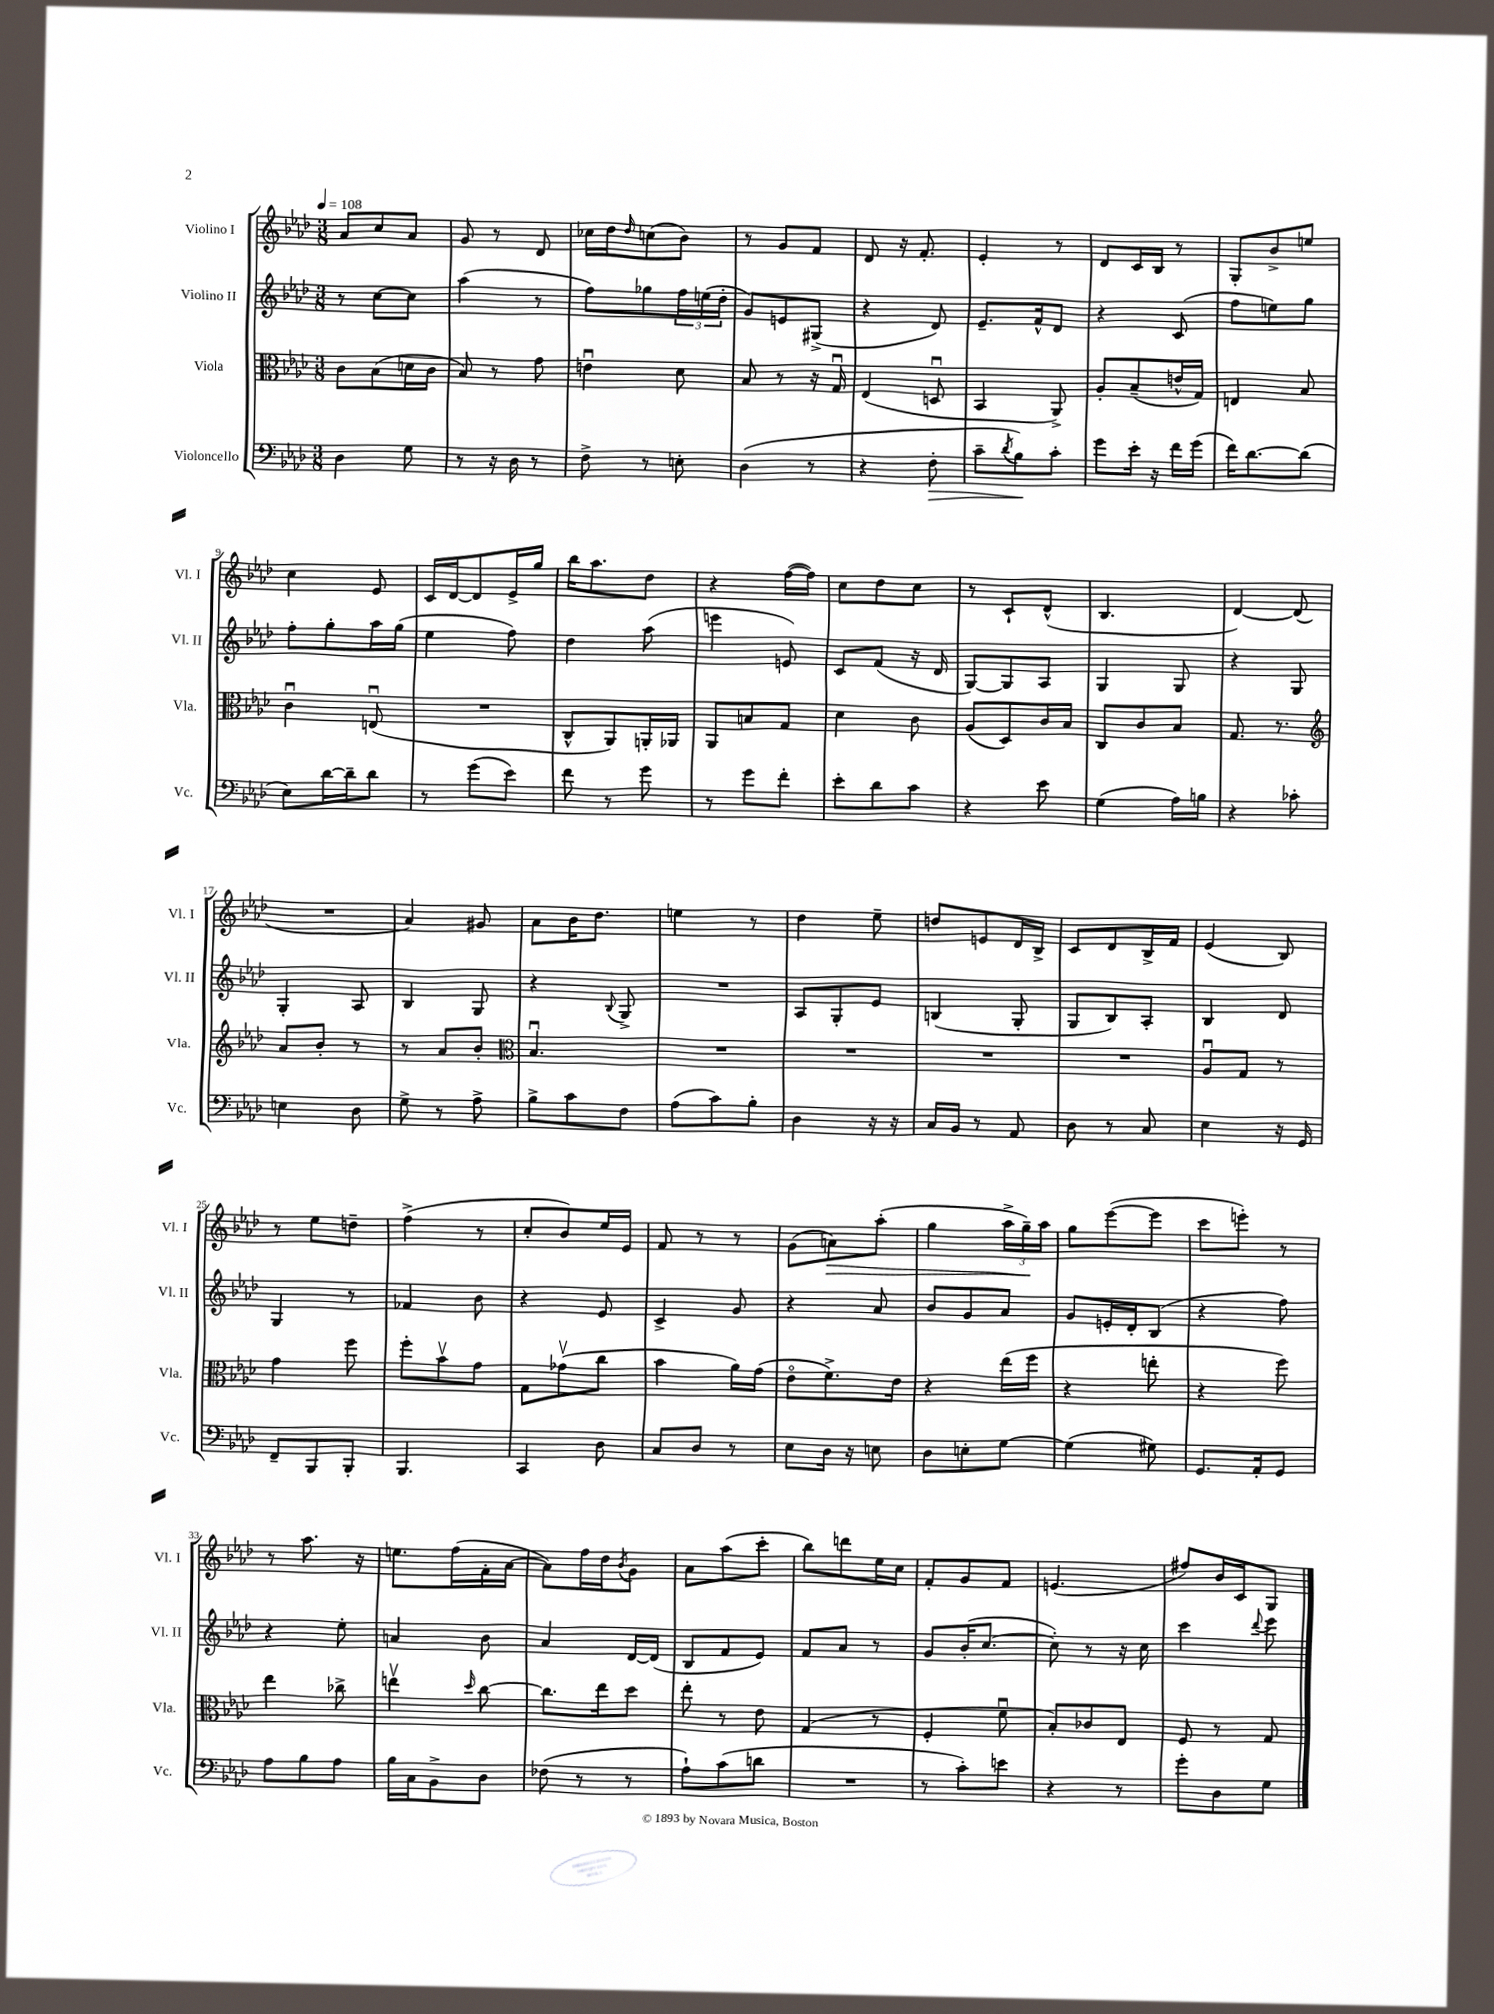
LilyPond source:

<<
\new StaffGroup <<
\new Staff = "s0" \with { instrumentName = "Violino I" shortInstrumentName = "Vl. I" } {
    \clef treble \key aes \major \numericTimeSignature \time 3/8 \tempo 4 = 108
    aes'8 c''8 aes'8 |
    g'8 r8 des'8 |
    ces''16 des''16 \grace { des''16 } c''8( bes'8) |
    r8 g'8 f'8 |
    des'8 r16 f'8.-. |
    ees'4-. r8 |
    des'8 c'16 bes16 r8 |
    g8-. bes'8-> e''8 |
    c''4 ees'8 |
    c'16 des'16~ des'8 ees'16-> g''16 |
    bes''16 aes''8. des''8 |
    r4 f''16~( f''16) |
    c''8 des''8 c''8 |
    r8 c'8-! des'8-^( |
    bes4. |
    des'4~) des'8( |
    R4. |
    aes'4) gis'8 |
    aes'8 bes'16 des''8. |
    e''4 r8 |
    des''4 ees''8-- |
    d''8 e'8 des'16 bes16-> |
    c'8 des'8 bes16-> f'16 |
    ees'4( bes8) |
    r8 ees''8 d''8-- |
    f''4->( r8 |
    c''8-. bes'8) ees''16 ees'16 |
    f'8 r8 r8 |
    g'8( a'8\>) aes''8-.( |
    g''4 \tuplet 3/2 { aes''16-> g''16--\!) aes''16 } |
    g''8 ees'''8~( ees'''8 |
    c'''8 e'''8-.) r8 |
    r8 aes''8. r16 |
    e''8. f''16( f'16-. aes'16~ |
    aes'8) f''16 des''16 \acciaccatura { bes'8 } g'8 |
    aes'8 aes''8( c'''8-. |
    bes''8) d'''8 ees''16 c''16 |
    f'8-. g'8 f'8 |
    e'4.( |
    fis''8) bes'16 c'16 g8 \bar "|." |
}
\new Staff = "s1" \with { instrumentName = "Violino II" shortInstrumentName = "Vl. II" } {
    \clef treble \key aes \major \numericTimeSignature \time 3/8
    r8 c''8~ c''8 |
    aes''4( r8 |
    f''8) ges''8 \tuplet 3/2 { f''16 e''16( des''16-. } |
    g'8) e'8 gis8->( |
    r4 des'8) |
    ees'8.-- f'16-^ des'8 |
    r4 c'8( |
    f''8 e''8) g''8 |
    f''8-. g''8-. aes''16 g''16( |
    ees''4 f''8) |
    des''4 aes''8( |
    e'''4 e'8) |
    c'8 f'8( r16 des'16 |
    g8~) g8 aes8 |
    g4 g8 |
    r4 g8 |
    g4-. aes8 |
    bes4 g8 |
    r4 \appoggiatura { bes8 } g8-> |
    R4. |
    aes8 g8-. ees'8 |
    b4( g8-. |
    g8 bes8) aes8-. |
    bes4 des'8 |
    g4 r8 |
    fes'4 bes'8 |
    r4 ees'8 |
    c'4-> g'8 |
    r4 aes'8 |
    bes'8 g'8 aes'8 |
    g'8 e'16-. des'16-. bes8( |
    r4 f''8) |
    r4 ees''8-. |
    a'4 bes'8 |
    aes'4 des'16~ des'16( |
    bes8 f'8 ees'8) |
    f'8 aes'8 r8 |
    g'8 bes'16-.( c''8.~ |
    c''8-.) r8 r16 c''16 |
    c'''4 \appoggiatura { des'''8 } ees'''8 \bar "|." |
}
\new Staff = "s2" \with { instrumentName = "Viola" shortInstrumentName = "Vla." } {
    \clef alto \key aes \major \numericTimeSignature \time 3/8
    c'8 bes8( d'16 c'16 |
    bes8) r8 g'8 |
    e'4\downbow des'8 |
    bes8 r8 r16 g16\downbow |
    ees4( d8\downbow |
    bes,4 aes,8->) |
    aes8-. bes8--( e'16-^ g16) |
    e4 bes8 |
    c'4\downbow e8\downbow( |
    R4. |
    c8-^ aes,8) a,16-. aes,16 |
    aes,8 b8 g8 |
    des'4 c'8 |
    aes8( des8) c'16 bes16 |
    c8 c'8 bes8 |
    g8. r8. |
    \clef treble aes'8 bes'8-. r8 |
    r8 aes'8 bes'8-. |
    \clef alto bes4.\downbow |
    R4. |
    R4. |
    R4. |
    R4. |
    aes8\downbow g8 r8 |
    g'4 f''8 |
    f''8-. bes'8\upbow g'8 |
    g8 ges'8\upbow( c''8 |
    bes'4 aes'16) g'16( |
    ees'8\flageolet f'8.->) ees'16 |
    r4 ees''16( f''16 |
    r4 e''8-. |
    r4 f''8) |
    ees''4 ces''8-> |
    e''4\upbow \grace { des''16 } c''8~ |
    c''8. ees''16 des''8 |
    ees''8-. r8 ees'8 |
    g4( r8 |
    f4-. f'8\downbow |
    bes8-.) ces'8 ees8 |
    f8 r8 g8 \bar "|." |
}
\new Staff = "s3" \with { instrumentName = "Violoncello" shortInstrumentName = "Vc." } {
    \clef bass \key aes \major \numericTimeSignature \time 3/8
    des4 g8 |
    r8 r16 des16 r8 |
    f8-> r8 e8-. |
    des4( r8 |
    r4 f8-.\> |
    c'8-- \acciaccatura { des'8 } bes8\!) c'8-. |
    g'8 ees'16-. r16 f'16 g'16( |
    f'16) des'8.~ des'8( |
    ees8) des'16~ des'16-- des'8 |
    r8 g'8( ees'8) |
    f'8 r8 g'8 |
    r8 g'8 f'8-. |
    ees'8-. des'8 c'8 |
    r4 ees'8 |
    g4( aes16) b16 |
    r4 ces'8-. |
    e4 des8 |
    g8-> r8 aes8-> |
    bes8-> c'8 f8 |
    aes8( c'8) bes8-. |
    des4 r16 r16 |
    c16 bes,16 r8 aes,8 |
    des8 r8 c8 |
    ees4 r16 g,16 |
    f,8-- bes,,8 bes,,8-. |
    bes,,4. |
    c,4 des8 |
    c8 des8 r8 |
    ees8 des16 r16 e8 |
    des8 e8-. g8~ |
    g4( gis8) |
    g,8. aes,16-. g,8 |
    aes8 bes8 aes8 |
    bes16 c16 bes,8-> des8 |
    fes8( r8 r8 |
    aes8-!) c'8( d'8 |
    R4. |
    r8 c'8-.) e'8 |
    r4 r8 |
    g'8-. des8 g8 \bar "|." |
}
>>
>>
